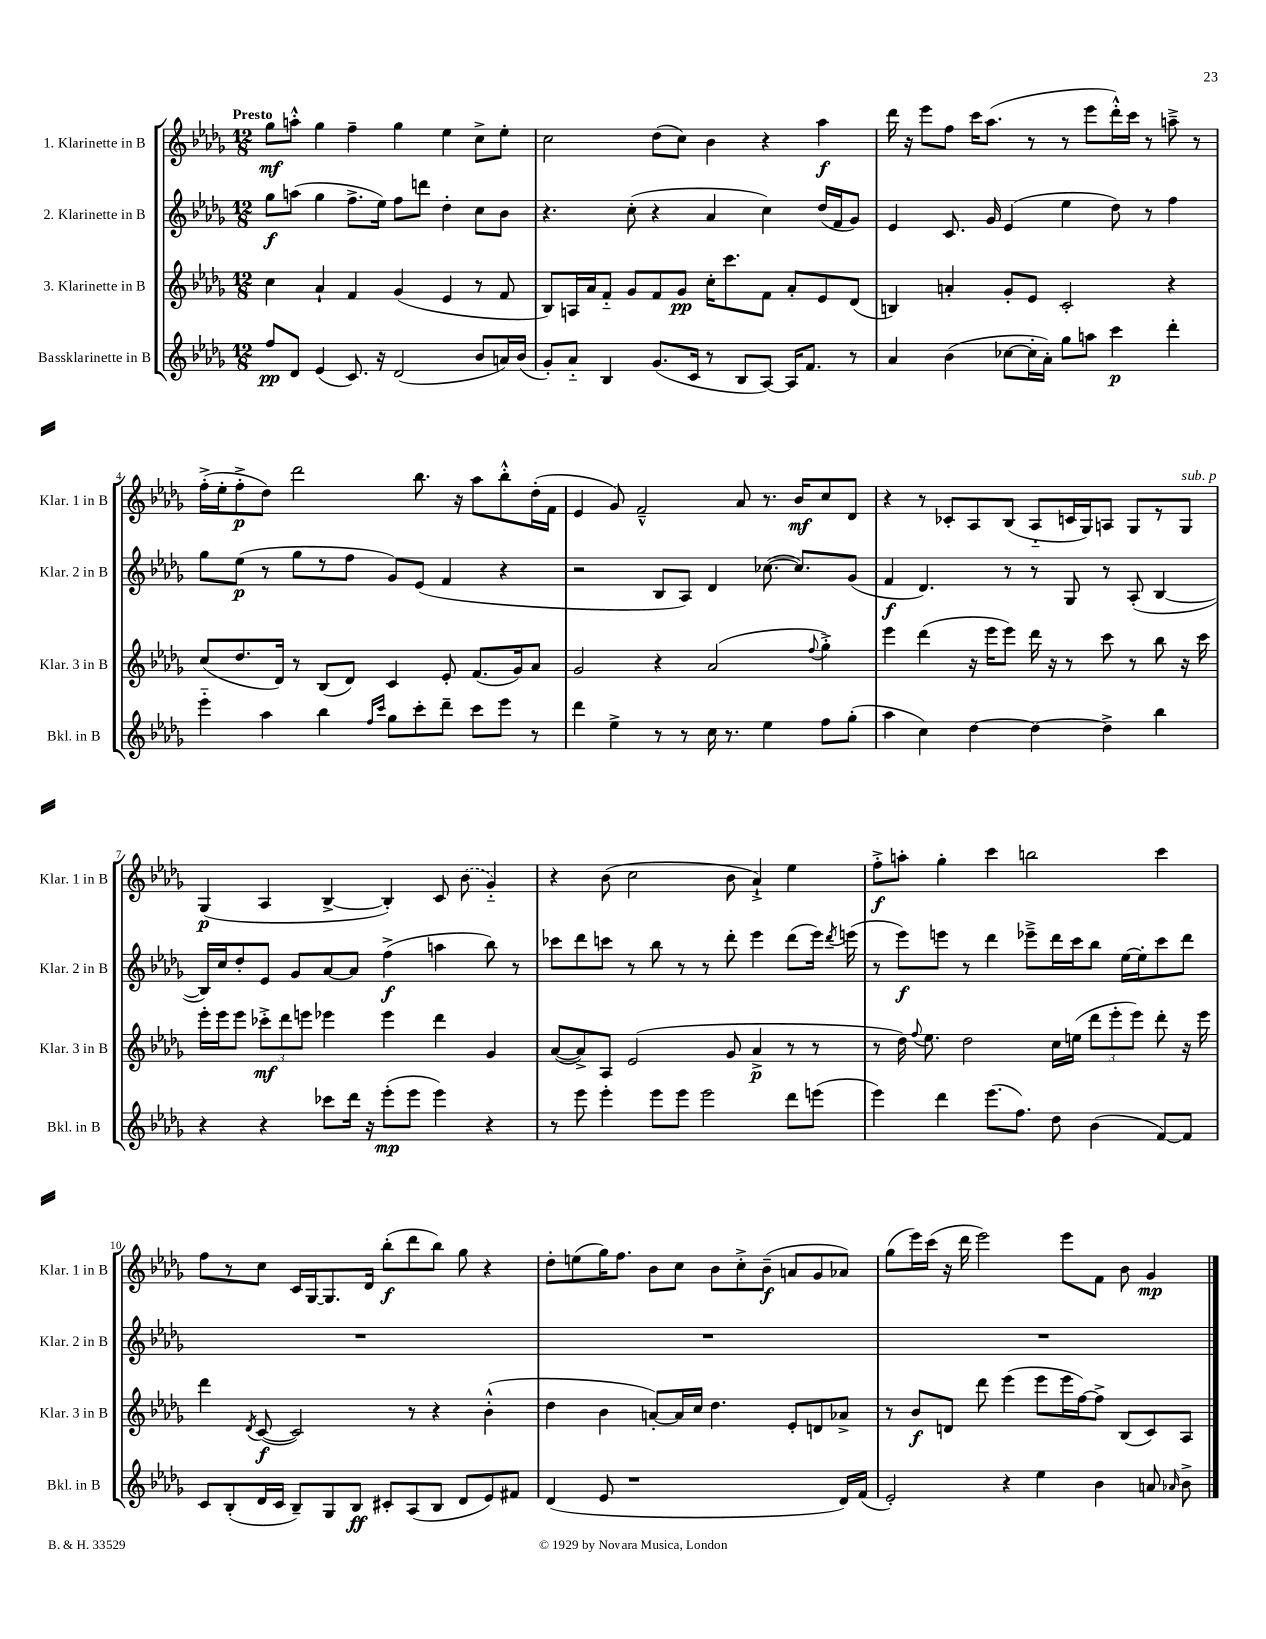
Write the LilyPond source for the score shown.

<<
\new StaffGroup <<
\new Staff = "s0" \with { instrumentName = "1. Klarinette in B" shortInstrumentName = "Klar. 1 in B" } {
    \clef treble \key des \major \numericTimeSignature \time 12/8 \tempo "Presto"
    \autoBeamOff ges''8[\mf a''8]-.-^ ges''4 f''4-- ges''4 ees''4 c''8[-> ees''8]-. |
    c''2 des''8[( c''8]) bes'4 r4 aes''4\f |
    des'''16 r16 ees'''8[ f''8] c'''16[ aes''8.]( r8 r8 ees'''8[ des'''16-.-^) c'''16] r8 a''8---> r8 |
    f''16[-.->( ees''16-. f''8-.->\p des''8]) des'''2 bes''8. r16 aes''8[ bes''8-.-^ des''16-.( f'16] |
    ees'4 ges'8) f'2---^ aes'8 r8. bes'16[\mf c''8 des'8] |
    r4 r8 ces'8[-. aes8 bes8]( aes8[-_ c'16 ges16) a8] ges8[ r8 ges8]^\markup { \italic "sub. p" } |
    ges4\p( aes4 bes4~-> bes4-.) c'8 \once \slurDashed bes'8( ges'4-_) |
    r4 bes'8( c''2 bes'8 aes'4-!->) ees''4 |
    f''8[-.->\f a''8]-. ges''4-. c'''4 b''2 c'''4 |
    f''8[ r8 c''8] c'16[ ges16~ ges8. des'16] bes''8[-.\f( des'''8 bes''8]) ges''8 r4 |
    des''8[-. e''8( ges''16) f''8.] bes'8[ c''8] bes'8[ c''8-.-> bes'8]--\f( a'8[ ges'8 aes'8]) |
    ges''8[( ees'''16) c'''16]( r16 des'''16 ees'''2) ees'''8[ f'8] bes'8 ges'4\mp \bar "|." |
}
\new Staff = "s1" \with { instrumentName = "2. Klarinette in B" shortInstrumentName = "Klar. 2 in B" } {
    \clef treble \key des \major \numericTimeSignature \time 12/8
    \autoBeamOff ges''8[\f a''8]( ges''4 f''8.[-> ees''16]) f''8[ d'''8] des''4-. c''8[ bes'8] |
    r4. c''8-.( r4 aes'4 c''4) des''16[( f'16 ges'8]) |
    ees'4 c'8. ges'16 ees'4( ees''4 des''8) r8 f''4 |
    ges''8[ ees''8]\p( r8 ges''8[ r8 f''8] ges'8[) ees'8]( f'4 r4 |
    r2 bes8[ aes8]) des'4 ces''8.~( ces''8.[) ges'8]( |
    f'4\f des'4.) r8 r8 ges8 r8 aes8-.( bes4~ |
    bes16[) c''16 des''8-. ees'8] ges'8[ aes'8~ aes'8] f''4->\f( a''4 bes''8) r8 |
    ces'''8[ des'''8 c'''8] r8 bes''8 r8 r8 des'''8-. ees'''4 des'''8[( ees'''16]) \acciaccatura { des'''8 } e'''16( |
    r8 ees'''8[\f) e'''8] r8 des'''4 ees'''8[---> des'''16 c'''16 bes''8] ees''16[~ ees''16-. c'''8 des'''8] |
    R1. |
    R1. |
    R1. \bar "|." |
}
\new Staff = "s2" \with { instrumentName = "3. Klarinette in B" shortInstrumentName = "Klar. 3 in B" } {
    \clef treble \key des \major \numericTimeSignature \time 12/8
    \autoBeamOff c''4 aes'4-! f'4 ges'4( ees'4 r8 f'8 |
    bes8[) a16 aes'16 f'8]-_ ges'8[ f'8 ges'8]\pp c''16[-. c'''8. f'8] aes'8[-. ees'8 des'8]( |
    b4) a'4-. ges'8[-. ees'8] c'2-. r4 |
    c''8[( des''8. des'16]) r8 bes8[( des'8]) c'4 ees'8-. f'8.[( ges'16) aes'8] |
    ges'2 r4 aes'2( \appoggiatura { f''8 } ges''4-.->) |
    ees'''4 des'''4( r16 ees'''16[ ees'''8]) des'''16 r16 r8 c'''8 r8 bes''8 r16 c'''16 |
    ees'''16[-. ees'''16 ees'''8] \tuplet 3/2 { ces'''8[-.->\mf des'''8 e'''8] } ees'''4 ees'''4 des'''4 ges'4 |
    aes'8[~( aes'8->) aes8] ees'2( ges'8 aes'4->\p r8 r8 |
    r8 des''16) \appoggiatura { f''8 } ees''8. des''2 c''16[ e''16]( \tuplet 3/2 { des'''8[ ees'''8-. ees'''8]) } des'''8-. r16 ees'''16 |
    des'''4 \acciaccatura { des'8 } c'8~\f( c'2) r8 r4 bes'4-.-^( |
    des''4 bes'4 a'8[~-.) a'16 c''16] des''4. ees'8[-. d'8 aes'8]-> |
    r8 bes'8[\f d'8] des'''8 ees'''4( ees'''8[ ees'''16 f''16~) f''8]-> bes8[( c'8) aes8] \bar "|." |
}
\new Staff = "s3" \with { instrumentName = "Bassklarinette in B" shortInstrumentName = "Bkl. in B" } {
    \clef treble \key des \major \numericTimeSignature \time 12/8
    \autoBeamOff f''8[\pp des'8] ees'4( c'8.) r16 des'2( bes'8[ a'16) bes'16]( |
    ges'8[-.) aes'8]-_ bes4 ges'8.[( c'16] r8 bes8[ aes8]~) aes16[ f'8.] r8 |
    aes'4 bes'4( ces''8[~ ces''16-. aes'16]-.) ges''8[ a''8] c'''4\p des'''4-. |
    ees'''4-_ aes''4 bes''4 \grace { f''16[ c'''16] } ges''8[ c'''8-. des'''8]-- c'''8[ ees'''8] r8 |
    des'''4 ees''4-> r8 r8 c''16 r8. ees''4 f''8[ ges''8]-.( |
    aes''4 c''4) des''4~ des''4~ des''4-> bes''4 |
    r4 r4 ces'''8[ des'''16] r16 ees'''8[-.\mp( ees'''8] ees'''4) r4 |
    r8 ees'''8 ees'''4-. ees'''8[ ees'''8] ees'''2 des'''8[ e'''8]( |
    ees'''4) des'''4 ees'''8.[( f''8.]) des''8 bes'4( f'8[~) f'8] |
    c'8[ bes8-.( des'16 c'16] bes8[--) ges8 bes8]\ff cis'8[-. aes8( bes8] des'8[ ees'8) fis'8] |
    des'4( ees'8 r1 des'16[) f'16]( |
    ees'2-.) r4 ees''4 bes'4 a'8 \grace { aes'16 } bes'8-> \bar "|." |
}
>>
>>
